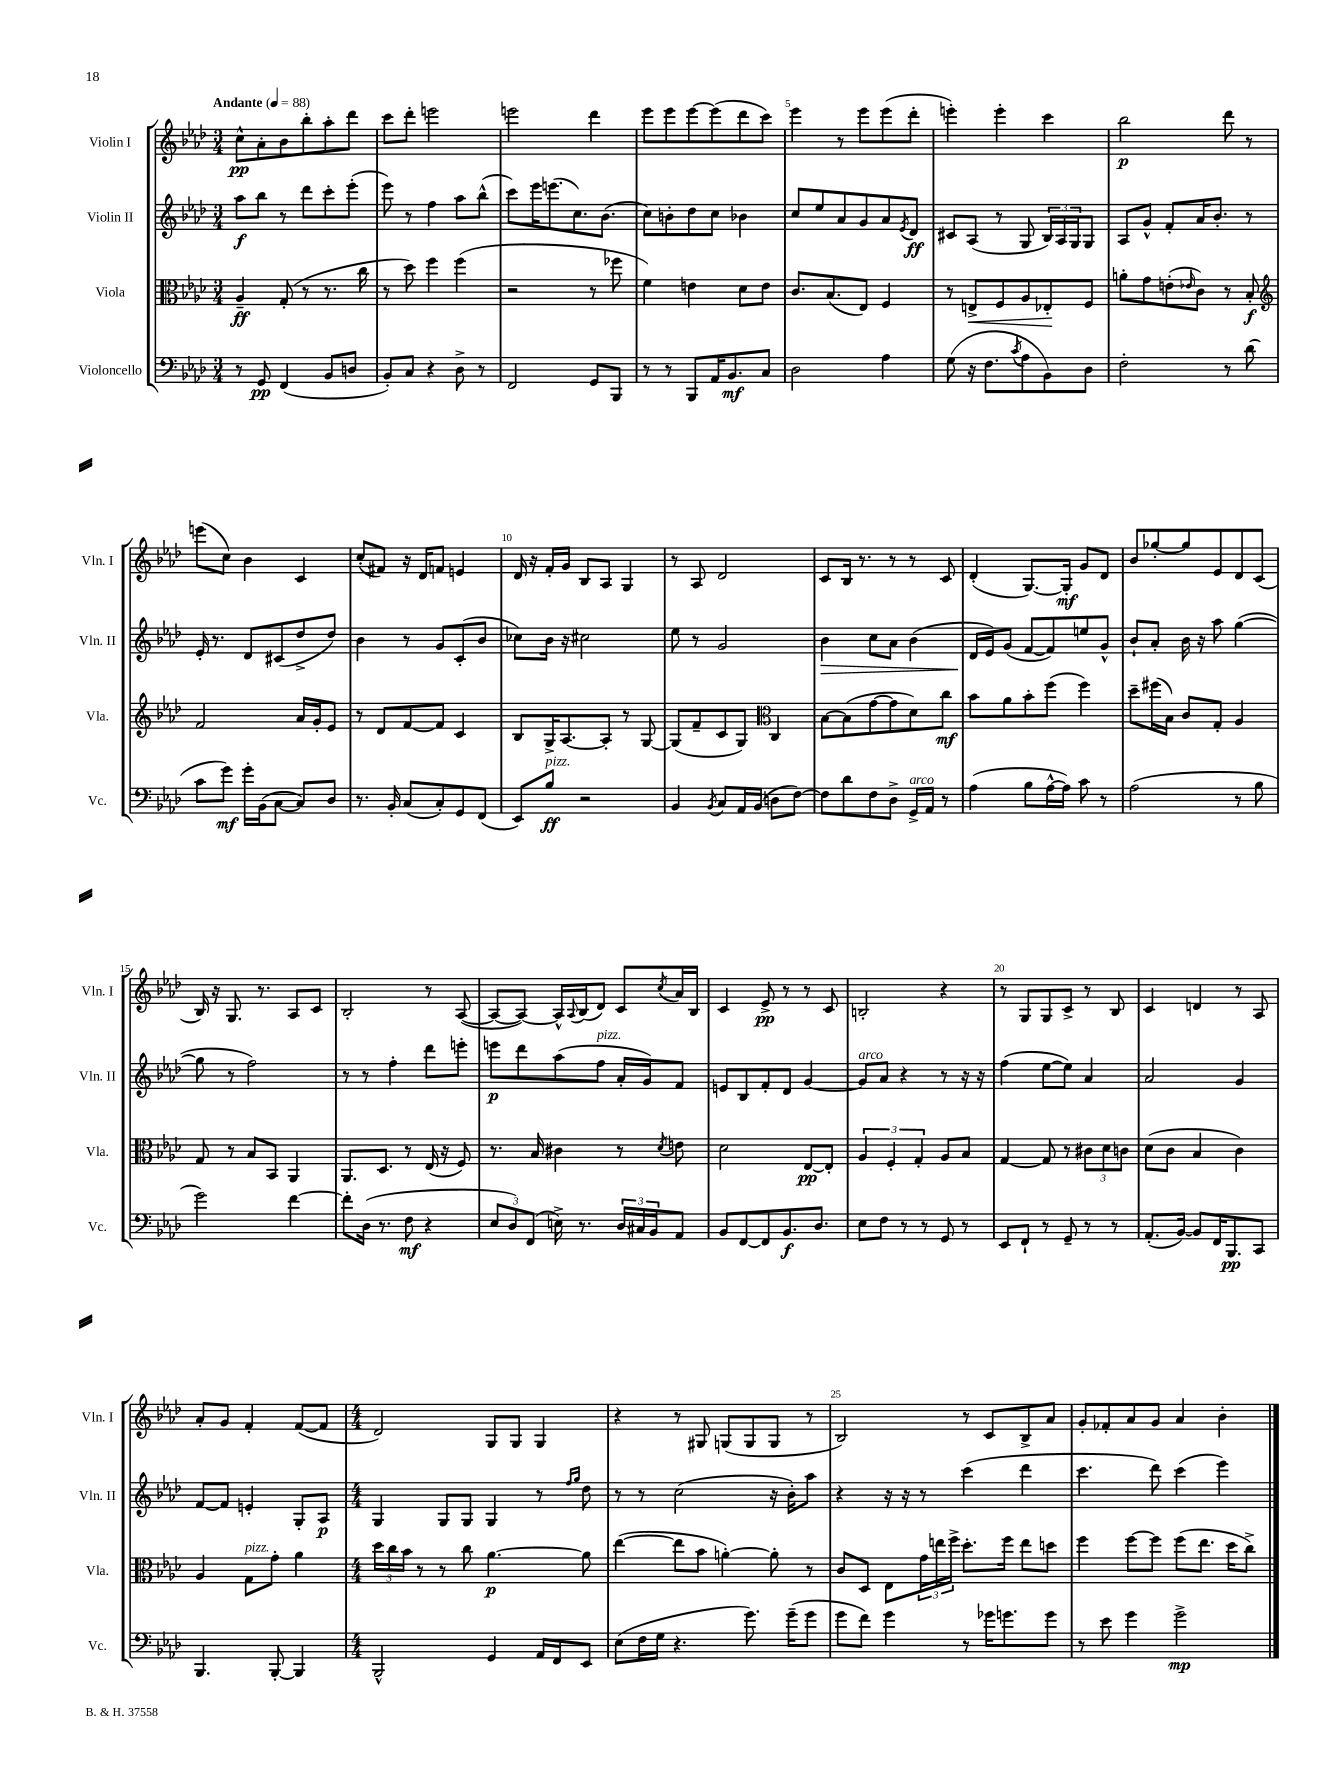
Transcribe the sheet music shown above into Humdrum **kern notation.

**kern	**dynam	**kern	**dynam	**kern	**dynam	**kern	**dynam
*part4	*part4	*part3	*part3	*part2	*part2	*part1	*part1
*staff4	*staff4	*staff3	*staff3	*staff2	*staff2	*staff1	*staff1
*I"Violoncello	*	*I"Viola	*	*I"Violin II	*	*I"Violin I	*
*I'Vc.	*	*I'Vla.	*	*I'Vln. II	*	*I'Vln. I	*
*clefF4	*	*clefC3	*	*clefG2	*	*clefG2	*
*k[b-e-a-d-]	*	*k[b-e-a-d-]	*	*k[b-e-a-d-]	*	*k[b-e-a-d-]	*
*M3/4	*	*M3/4	*	*M3/4	*	*M3/4	*
*MM88	*	*MM88	*	*MM88	*	*MM88	*
=1	=1	=1	=1	=1	=1	=1	=1
!	!	!	!	!	!	!LO:TX:a:B:t=Andante	!
8r	.	4A-~/	ff	8aa-\L	f	8cc^^\L	pp
8GG/	pp	.	.	8bb-\J	.	8a-'\	.
(4FF/	.	(8G'/	.	8r	.	8b-\	.
.	.	8r	.	8ddd-\L	.	8bb-'\	.
8BB-/L	.	8.r	.	8ccc'\	.	8aa-'\	.
8Dn/J	.	.	.	(8eee-'\J	.	8ddd-\J	.
.	.	16cc\	.	.	.	.	.
=2	=2	=2	=2	=2	=2	=2	=2
8BB-'/L)	.	8r	.	8eee-\)	.	8ccc\L	.
8C/J	.	8dd-\)	.	8r	.	8ddd-'\J	.
4r	.	4ff\	.	4ff\	.	2eeen\	.
8D-^\	.	(4ff\	.	8aa-\L	.	.	.
8r	.	.	.	(8bb-^^\J	.	.	.
=3	=3	=3	=3	=3	=3	=3	=3
2FF/	.	2r	.	8ccc\L)	.	2eeen\	.
.	.	.	.	16eee-\K	.	.	.
.	.	.	.	(8.eeen\	.	.	.
.	.	.	.	8.cc\)	.	.	.
8GG/L	.	8r	.	.	.	4ddd-\	.
.	.	.	.	(8.b-\J	.	.	.
8BBB-/J	.	8ff-X\	.	.	.	.	.
=4	=4	=4	=4	=4	=4	=4	=4
8r	.	4f\)	.	8cc\L)	.	8eee-\L	.
8r	.	.	.	8bn'\	.	8eee-\	.
8BBB-/L	.	4en\	.	8dd-\	.	[8eee-\	.
16AA-/K	.	.	.	8cc\J	.	(8eee-\]	.
8.BB-/	mf	.	.	.	.	.	.
.	.	8d-\L	.	4b-X\	.	8ddd-\	.
8C/J	.	8e\J	.	.	.	8ccc\J)	.
=5	=5	=5	=5	=5	=5	=5	=5
2D-\	.	8.c/L	.	8cc/L	.	4eee-\	.
.	.	.	.	8ee-/	.	.	.
.	.	(8.B-/	.	.	.	.	.
.	.	.	.	8a-/	.	8r	.
.	.	8E-/J)	.	8g/	.	8eee-\L	.
4A-\	.	4F/	.	8a-/	.	(8eee-\	.
.	.	.	.	8qe-/	.	.	.
.	.	.	.	8d-/J	ff	8ddd-'\J	.
=6	=6	=6	=6	=6	=6	=6	=6
(8G\	.	8r	.	8c#X/L	.	4eeen'\)	.
!	!	!	!LO:HP:b	!	!	!	!
16r	.	8En^/L	<	(8A-/J	.	.	.
8.F\L	.	.	.	.	.	.	.
.	.	8F/	.	8r	.	4eee'\	.
8qc/	.	.	.	.	.	.	.
8A-\	.	8A-/	.	8G/	.	.	.
8BB-\)	.	8E-X'/	.	24B-/LL)	.	4ccc\	.
.	.	.	.	24A-/	.	.	.
.	.	.	.	24G/J	.	.	.
8D-\J	.	8F/J	[	8G/J	.	.	.
=7	=7	=7	=7	=7	=7	=7	=7
2F'\	.	8an'\L	.	8A-/L	.	2bb-\	p
.	.	8g\	.	8g^^/J	.	.	.
.	.	(8en'\	.	8f'/L	.	.	.
.	.	16qqe-X/	.	.	.	.	.
.	.	8c\J)	.	16a-/K	.	.	.
.	.	.	.	8.b-'/J	.	.	.
8r	.	8r	.	.	.	8ddd-\	.
(8d-\	.	8B-'/	f	8r	.	8r	.
!!LO:LB:g=z
=8	=8	=8	=8	=8	=8	=8	=8
*	*	*clefG2	*	*	*	*	*
8c\L	.	2f/	.	16e-'/	.	(8eeen\L	.
.	.	.	.	8.r	.	.	.
8g\J)	mf	.	.	.	.	8cc\J)	.
16g'\LL	.	.	.	8d-/L	.	4b-\	.
(16BB-\J	.	.	.	.	.	.	.
[8C\J	.	.	.	(8c#X/	.	.	.
8C/L])	.	16a-/LL	.	8dd-^/	.	4c/	.
.	.	16g'/J	.	.	.	.	.
8D-/J	.	8e-/J	.	8dd-/J)	.	.	.
=9	=9	=9	=9	=9	=9	=9	=9
8.r	.	8r	.	4b-\	.	(8cc'/L	.
.	.	8d-/L	.	.	.	8f#X/J)	.
16BB-'/	.	.	.	.	.	.	.
(8C/L	.	[8f/	.	8r	.	16r	.
.	.	.	.	.	.	16d-/KL	.
8C'/)	.	8f/J]	.	8g/L	.	8fn/J	.
8GG/	.	4c/	.	(8c'/	.	4en/	.
(8FF/J	.	.	.	8b-/J	.	.	.
=10	=10	=10	=10	=10	=10	=10	=10
8EE-/L)	.	8B-/L	.	8cc-X\L)	.	16d-/	.
.	.	.	.	.	.	16r	.
!LO:TX:a:i:t=pizz.	!	!	!	!	!	!	!
8B-/J	ff	16G^/K	.	16b-\Jk	.	16f'/LL	.
.	.	[8.A-/	.	16r	.	16g/JJ	.
2r	.	.	.	2cc#X\	.	8B-/L	.
.	.	8A-'/J]	.	.	.	8A-/J	.
.	.	8r	.	.	.	4G/	.
.	.	[8G/	.	.	.	.	.
=11	=11	=11	=11	=11	=11	=11	=11
4BB-/	.	(8G/L]	.	8ee-\	.	8r	.
.	.	8f~/	.	8r	.	8A-/	.
8qBB-/	.	.	.	.	.	.	.
8C/L	.	8c/	.	2g/	.	2d-/	.
16AA-/L	.	8G/J)	.	.	.	.	.
(16BB-/JJ	.	.	.	.	.	.	.
*	*	*clefC3	*	*	*	*	*
8Dn\L	.	4C/	.	.	.	.	.
[8F\J)	.	.	.	.	.	.	.
=12	=12	=12	=12	=12	=12	=12	=12
!	!	!	!	!	!LO:HP:b	!	!
8F\L]	.	[8B-\L	.	4b-\	>	8c/L	.
8d-\	.	(8B-\]	.	.	.	16B-/Jk	.
.	.	.	.	.	.	8.r	.
8F\	.	[8g\	.	8cc\L	.	.	.
8D-^\J	.	8g\]	.	8a-\J	.	8r	.
!LO:TX:a:i:t=arco	!	!	!	!	!	!	!
16GG^/LL	.	8d-\)	.	(4b-\	.	8r	.
16AA-/JJ	.	.	.	.	.	.	.
8r	.	8cc\J	mf	.	.	8c/	.
=13	=13	=13	=13	=13	=13	=13	=13
(4A-\	.	8b-\L	.	16d-/LL	.	(4d-'/	.
.	.	.	.	16e-/J)	]	.	.
.	.	8a-\	.	(8g/J	.	.	.
8B-\L	.	8b-'\	.	[8f/L	.	[8.G/L)	.
[16A-^^\L	.	(8ff\J	.	8f/])	.	.	.
16A-\JJ])	.	.	.	.	.	16G'/Jk]	mf
8c\	.	4ff\)	.	8een/	.	8g/L	.
8r	.	.	.	8g^^/J	.	8d-/J	.
=14	=14	=14	=14	=14	=14	=14	=14
(2A-\	.	8dd-~\L	.	8b-`/L	.	8b-/L	.
.	.	(16ff#X\L	.	8a-'/J	.	[8gg-X'/	.
.	.	16B-\JJ)	.	.	.	.	.
.	.	8c/L	.	16b-\	.	8gg-/]	.
.	.	.	.	16r	.	.	.
.	.	8G'/J	.	8aa-\	.	8e-/	.
8r	.	4A-/	.	([4gg\	.	8d-/	.
8B-\	.	.	.	.	.	(8c/J	.
!!LO:LB:g=z
=15	=15	=15	=15	=15	=15	=15	=15
2g\)	.	8G/	.	8gg\]	.	16B-/)	.
.	.	.	.	.	.	16r	.
.	.	8r	.	8r	.	8.G/	.
.	.	8B-/L	.	2ff\)	.	.	.
.	.	.	.	.	.	8.r	.
.	.	8BB-/J	.	.	.	.	.
[4f\	.	4AA-/	.	.	.	8A-/L	.
.	.	.	.	.	.	8c/J	.
=16	=16	=16	=16	=16	=16	=16	=16
8f'\L]	.	8.AA-/L	.	8r	.	2B-'/	.
(16D-\Jk	.	.	.	8r	.	.	.
8.r	.	8.D-/J	.	.	.	.	.
.	.	.	.	4ff'\	.	.	.
8F\	mf	8r	.	.	.	.	.
4r	.	(16E-/	.	8ddd-\L	.	8r	.
.	.	16r	.	.	.	.	.
.	.	8F/)	.	8eeen'\J	.	([8A-/	.
=17	=17	=17	=17	=17	=17	=17	=17
12E-/L	.	8.r	.	8eeen\L	p	8A-/L_	.
12D-/)	.	.	.	.	.	.	.
.	.	.	.	8ddd-\	.	8A-/J_)	.
(12FF/J	.	.	.	.	.	.	.
.	.	16B-/	.	.	.	.	.
16En^\)	.	4c#X\	.	(8aa-\	.	16A-^^/LL]	.
.	.	.	.	.	.	8qqA-/	.
8.r	.	.	.	.	.	(16B-/J	.
!	!	!	!	!LO:TX:a:i:t=pizz.	!	!	!
.	.	.	.	8ff\J	.	8d-/J)	.
24D-/LL	.	8r	.	16a-'/LL	.	8c/L	.
24C#X/	.	.	.	.	.	.	.
.	.	.	.	16g/J)	.	.	.
24BB-/J	.	.	.	.	.	.	.
.	.	8qd-/	.	.	.	8qcc/	.
8AA-/J	.	8en\	.	8f/J	.	16a-/L	.
.	.	.	.	.	.	16B-/JJ	.
=18	=18	=18	=18	=18	=18	=18	=18
8BB-/L	.	2d-\	.	8en/L	.	4c/	.
[8FF/	.	.	.	8B-/	.	.	.
8FF/]	.	.	.	8f'/	.	8e-^/	pp
8.BB-/	f	.	.	8d-/J	.	8r	.
.	.	[8E-/L	pp	[4g/	.	8r	.
8.D-/J	.	.	.	.	.	.	.
.	.	8E-'/J]	.	.	.	8c/	.
=19	=19	=19	=19	=19	=19	=19	=19
!	!	!	!	!LO:TX:a:i:t=arco	!	!	!
8E-\L	.	6A-/	.	8g/L]	.	2Bn'/	.
8F\J	.	.	.	8a-/J	.	.	.
.	.	6F'/	.	.	.	.	.
8r	.	.	.	4r	.	.	.
.	.	6G'/	.	.	.	.	.
8r	.	.	.	.	.	.	.
8GG/	.	8A-/L	.	8r	.	4r	.
8r	.	8B-/J	.	16r	.	.	.
.	.	.	.	16r	.	.	.
=20	=20	=20	=20	=20	=20	=20	=20
8EE-/L	.	[4G/	.	(4ff\	.	8r	.
8FF`/J	.	.	.	.	.	8G/L	.
8r	.	8G/]	.	[8ee-\L	.	8G/	.
8GG~/	.	8r	.	8ee-\J])	.	8c^/J	.
8r	.	12c#X\L	.	4a-/	.	8r	.
.	.	12d-\	.	.	.	.	.
8r	.	.	.	.	.	8B-/	.
.	.	12cn\J	.	.	.	.	.
=21	=21	=21	=21	=21	=21	=21	=21
(8.AA-'/L	.	(8d-\L	.	2a-/	.	4c/	.
.	.	8c\J	.	.	.	.	.
[16BB-/Jk)	.	.	.	.	.	.	.
8BB-/L]	.	4B-/	.	.	.	4dn/	.
16FF/K	.	.	.	.	.	.	.
8.BBB-/	pp	.	.	.	.	.	.
.	.	4c\)	.	4g/	.	8r	.
8CC/J	.	.	.	.	.	8A-/	.
!!LO:LB:g=z
=22	=22	=22	=22	=22	=22	=22	=22
4.BBB-/	.	4A-/	.	[8f/L	.	8a-'/L	.
.	.	.	.	8f/J]	.	8g/J	.
!	!	!LO:TX:a:i:t=pizz.	!	!	!	!	!
.	.	8G\L	.	4en'/	.	4f'/	.
[8BBB-'/	.	8g'\J	.	.	.	.	.
4BBB-/]	.	4a-\	.	8G'/L	.	([8f/L	.
.	.	.	.	8A-/J	p	8f/J]	.
=23	=23	=23	=23	=23	=23	=23	=23
*M4/4	*	*M4/4	*	*M4/4	*	*M4/4	*
2BBB-^^/	.	24dd-\LL	.	4G/	.	2d-/)	.
.	.	24cc\	.	.	.	.	.
.	.	24b-\JJ	.	.	.	.	.
.	.	8r	.	.	.	.	.
.	.	8r	.	8G/L	.	.	.
.	.	8cc\	.	8G/J	.	.	.
4GG/	.	[4.a-\	p	4G/	.	8G/L	.
.	.	.	.	.	.	8G/J	.
16AA-/LL	.	.	.	8r	.	4G/	.
16FF/J	.	.	.	.	.	.	.
.	.	.	.	16qqff/LL	.	.	.
.	.	.	.	16qqgg/JJ	.	.	.
8EE-/J	.	8a-\]	.	8dd-\	.	.	.
=24	=24	=24	=24	=24	=24	=24	=24
(8E-\L	.	([4ee-\	.	8r	.	4r	.
16F\L	.	.	.	8r	.	.	.
16G\JJ	.	.	.	.	.	.	.
4.r	.	8ee-\L]	.	(2cc\	.	8r	.
.	.	8b-\J	.	.	.	8G#X/	.
.	.	[4an'\)	.	.	.	(8Gn/L	.
8.g\)	.	.	.	.	.	8G/	.
.	.	8a'\]	.	16r	.	8G/J	.
(16g~\KL	.	.	.	16b-'\KL)	.	.	.
8g\J	.	8r	.	8aa-\J	.	8r	.
=25	=25	=25	=25	=25	=25	=25	=25
8g\L	.	8c/L	.	4r	.	2B-/)	.
8f\J)	.	8D-/J	.	.	.	.	.
4g\	.	8E-\L	.	16r	.	.	.
.	.	.	.	16r	.	.	.
.	.	24g\L	.	8r	.	.	.
.	.	24een\	.	.	.	.	.
.	.	24ff^\JJ	.	.	.	.	.
8r	.	8.dd-'\L	.	(4ccc\	.	8r	.
16g-X\KL	.	.	.	.	.	8c/L	.
8.gn\	.	16ff\Jk	.	.	.	.	.
.	.	8ee\L	.	4ddd-\	.	8B-^/	.
8g\J	.	8ddn\J	.	.	.	8a-/J	.
=26	=26	=26	=26	=26	=26	=26	=26
8r	.	4ff\	.	4.ccc\	.	8g'/L	.
8e-\	.	.	.	.	.	8f-X'/	.
4g\	.	[8ff\L	.	.	.	8a-/	.
.	.	8ff\J]	.	8ddd-\)	.	8g/J	.
2g^\	mp	(8ff\L	.	(4ccc\	.	4a-/	.
.	.	8.ee-\J	.	.	.	.	.
.	.	.	.	4eee-\)	.	4b-'\	.
.	.	16dd-\KL	.	.	.	.	.
.	.	8cc^\J)	.	.	.	.	.
==	==	==	==	==	==	==	==
*-	*-	*-	*-	*-	*-	*-	*-
